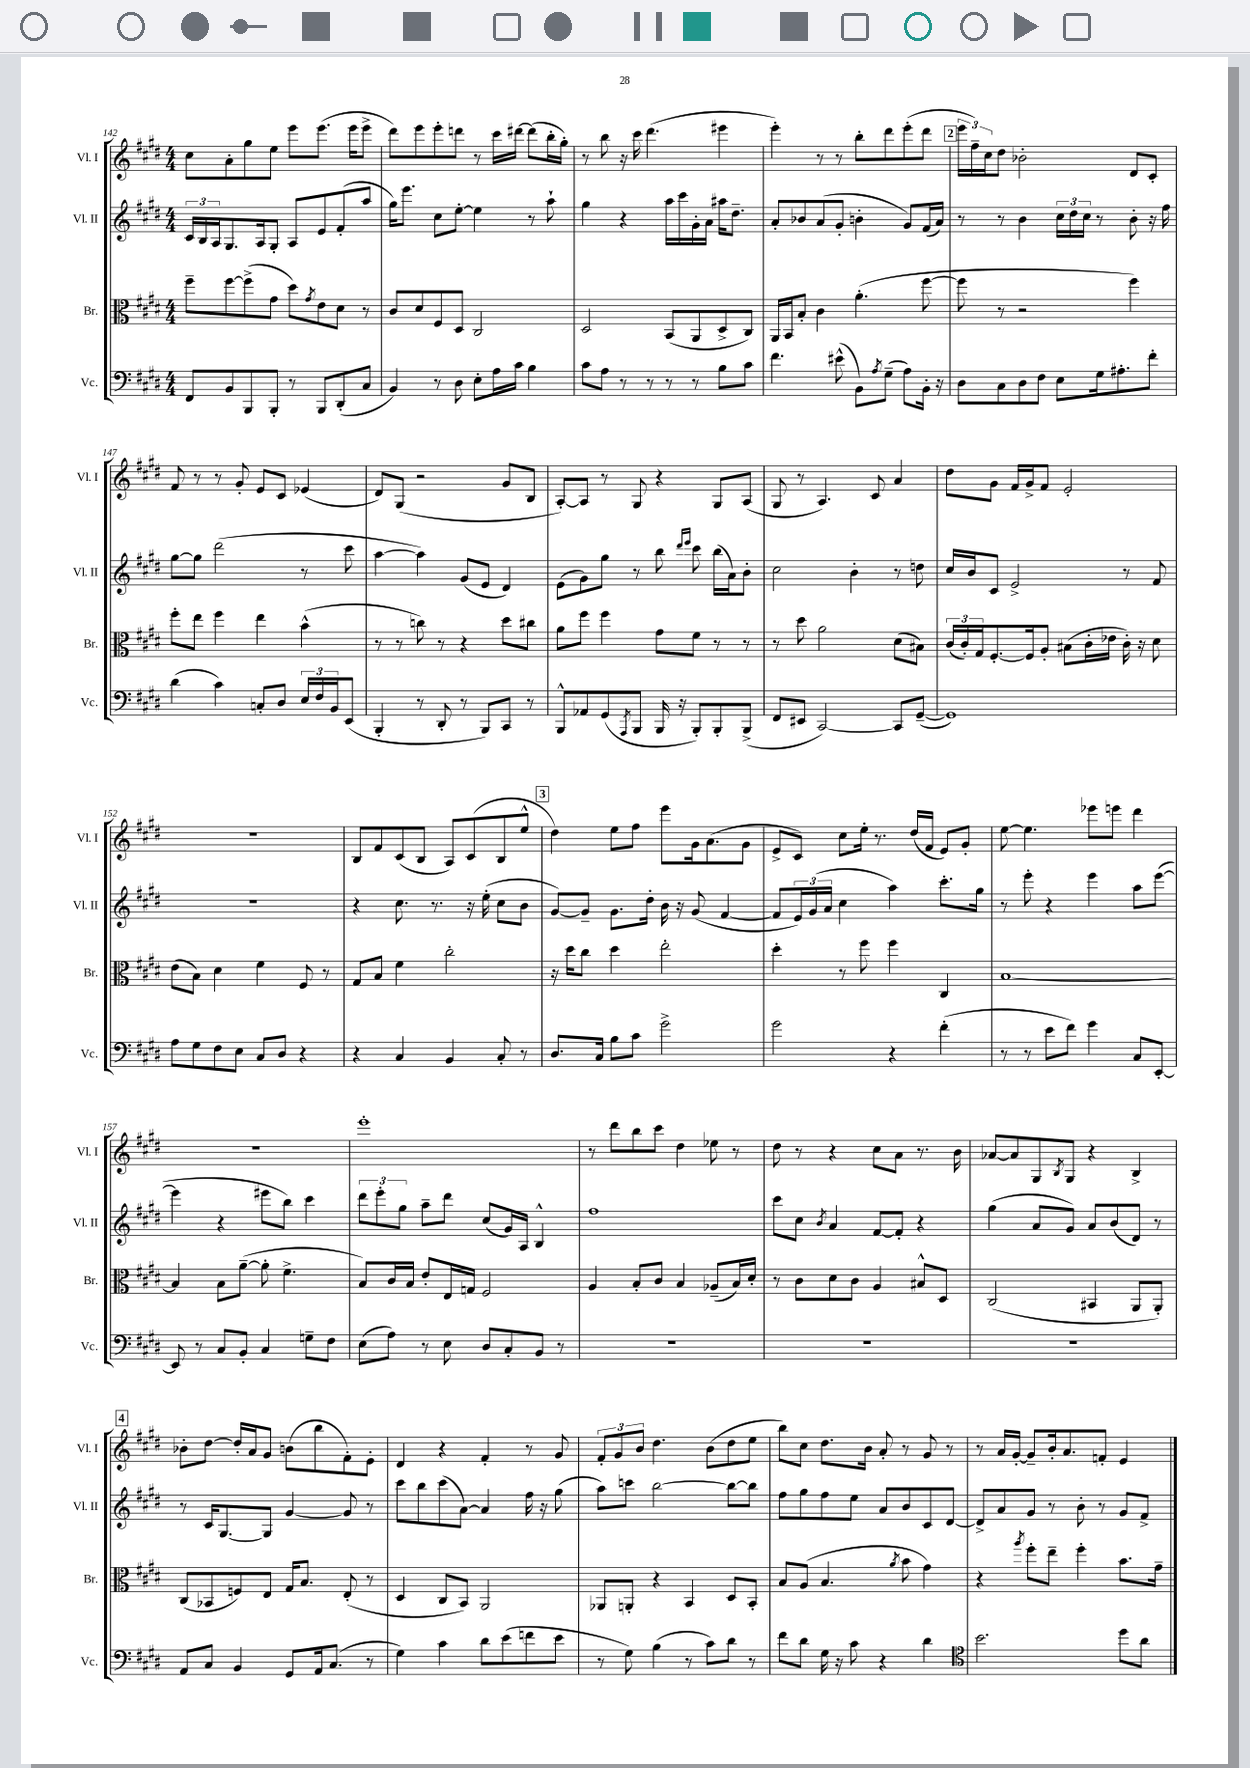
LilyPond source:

<<
\new StaffGroup <<
\new Staff = "s0" \with { instrumentName = "Vl. I" shortInstrumentName = "Vl. I" } {
    \clef treble \key e \major \numericTimeSignature \time 4/4
    cis''8 a'8-. gis''8 e''8 e'''8 e'''8.( e'''16 e'''8-> |
    dis'''8) e'''8 e'''8-. d'''8 r8 cis'''16 dis'''16~ dis'''8( b''16-. gis''16-.) |
    r8 b''8 r16 cis'''16 dis'''4.( eis'''4 |
    e'''4-.) r8 r8 b''8-. dis'''8 e'''8-.( dis'''8 |
    \mark \markup { \box "2" } \tuplet 3/2 { e'''16 fis''16--) cis''16 } dis''8 bes'2-. dis'8 cis'8-. |
    fis'8 r8 r8 gis'8-. e'8 cis'8 ees'4( |
    dis'8) gis8( r2 gis'8 b8 |
    a8~-.) a8 r8 gis8 r4 gis8 a8( |
    gis8 r8 a4.) cis'8 a'4 |
    dis''8 gis'8 fis'16 gis'16-> fis'8 e'2-. |
    R1 |
    b8 fis'8 cis'8( b8 a8) cis'8( b8 e''8-^ |
    \mark \markup { \box "3" } dis''4) e''8 fis''8 e'''8 gis'16 a'8.( gis'8 |
    e'8-> cis'8) cis''8 e''16-. r8. dis''16( fis'16 e'8) gis'8-. |
    e''8~ e''4. ees'''8 e'''8 dis'''4 |
    R1 |
    e'''1-. |
    r8 dis'''8 b''8 cis'''8 dis''4 ees''8 r8 |
    dis''8 r8 r4 cis''8 a'8 r8. b'16 |
    aes'8~ aes'8 gis8 \acciaccatura { b8 } gis8 r4 b4-> |
    \mark \markup { \box "4" } bes'8-. dis''8~ dis''16-. a'16 gis'8 b'8( b''8 fis'8-.) e'8-. |
    dis'4 r4 fis'4-. r8 gis'8 |
    \tuplet 3/2 { fis'8-. gis'8 b'8 } dis''4. b'8( dis''8 e''8 |
    b''8) cis''8 dis''8. b'16 a'8-. r8 gis'8 r8 |
    r8 a'16 gis'16~-. gis'8-- b'16-. a'8. f'8-. e'4 \bar "|." |
}
\new Staff = "s1" \with { instrumentName = "Vl. II" shortInstrumentName = "Vl. II" } {
    \clef treble \key e \major \numericTimeSignature \time 4/4
    \tuplet 3/2 { cis'16 b16 a16 } gis8. a16 gis8-. a8 e'8 fis'8-.( a''8 |
    gis''16) e'''8. cis''8 e''8~-. e''4 r8 a''8-! |
    gis''4 r4 a''16 cis'''16 gis'16-. a'16 ais''16 dis''8.-- |
    a'8-. bes'8 a'8( gis'8-. b'4-. gis'8) fis'16( a'16) |
    \mark \markup { \box "2" } r8 r8 b'4 \tuplet 3/2 { cis''16 dis''16 cis''16 } r8 b'8-. r16 fis''16 |
    gis''8~ gis''8 dis'''2( r8 cis'''8 |
    a''4~ a''4) gis'8( e'8 dis'4) |
    e'8( gis'8) gis''8 r8 b''8 \grace { dis'''16 e'''16 } cis'''8 b''16( a'16) b'8-. |
    cis''2 b'4-. r8 d''8 |
    cis''16 b'16 cis'8 e'2-> r8 fis'8 |
    R1 |
    r4 cis''8. r8. r16 e''16-.( cis''8 b'8 |
    \mark \markup { \box "3" } gis'8~) gis'8-- gis'8. dis''16-. b'16 r16 gis'8( fis'4~ |
    fis'8 \tuplet 3/2 { e'16) gis'16( a'16 } cis''4 a''4) cis'''8.-. gis''16 |
    r8 e'''8-. r4 e'''4 a''8 e'''8~( |
    e'''4 r4 eis'''8 b''8) cis'''4 |
    \tuplet 3/2 { dis'''8 e'''8-. gis''8 } a''8-- dis'''8 cis''8( gis'16) a16 b4-^ |
    fis''1 |
    cis'''8 cis''8 \acciaccatura { b'8 } a'4 fis'8~ fis'8-. r4 |
    gis''4( a'8 gis'8) a'8 b'8( dis'8) r8 |
    \mark \markup { \box "4" } r8 cis'16 gis8.~ gis8 gis'4~ gis'8 r8 |
    cis'''8 b''8 cis'''8( a'8~) a'4 fis''16 r16 gis''8( |
    a''8) c'''8 b''2~ b''8~ b''8 |
    fis''8 gis''8 fis''8 e''8 a'8 b'8 cis'8 dis'8~ |
    dis'8-> a'8 gis'8 r8 b'8-. r8 gis'8 fis'8-> \bar "|." |
}
\new Staff = "s2" \with { instrumentName = "Br." shortInstrumentName = "Br." } {
    \clef alto \key e \major \numericTimeSignature \time 4/4
    fis''8-- fis''8~ fis''8->( gis'8 dis''8) \acciaccatura { gis'8 } e'8 dis'8 r8 |
    cis'8 dis'8 fis8 dis8 cis2 |
    dis2 b,8( a,8 dis8-> cis8) |
    a,16 b,16 b8-. cis'4 a'4.-.( fis''8~ |
    \mark \markup { \box "2" } fis''8 r8 r2 fis''4) |
    fis''8-. e''8 fis''4 e''4 b'4-^( |
    r8 r8 c''8) r8 r4 dis''8 cis''8 |
    a'8 fis''8 fis''4 gis'8 fis'8 r8 r8 |
    r8 dis''8 a'2 dis'8( bis8) |
    \tuplet 3/2 { cis'16( cis'16-.) gis16 } fis8.~-. fis16 a8-. bis8( cis'16-. ees'16 cis'16-.) r16 dis'8 |
    e'8( b8) dis'4 fis'4 fis8 r8 |
    gis8 b8 fis'4 cis''2-. |
    \mark \markup { \box "3" } r16 dis''16 cis''8 dis''4 e''2-. |
    dis''4-. r8 fis''8 fis''4 cis4 |
    b1~ |
    b4 b8 a'8~--( a'8-. fis'4.-> |
    b8) cis'16 b16 e'8-. e16 g16 fis2 |
    a4 b8-. cis'8 b4 aes8--( b16) dis'16-. |
    r8 cis'8 dis'8 cis'8 a4 bis8-^ dis8 |
    cis2( bis,4 a,8 a,8-.) |
    \mark \markup { \box "4" } cis8( bes,8 f8) e8 gis16 b8. e8-.( r8 |
    dis4 cis8 b,8) a,2 |
    aes,8 a,8-. r4 b,4 dis8 b,8-. |
    b8 a8( b4. \acciaccatura { a'8 } b'8 gis'4) |
    r4 \acciaccatura { a''8 } fis''8-. e''8-- fis''4-. b'8. gis'16-- \bar "|." |
}
\new Staff = "s3" \with { instrumentName = "Vc." shortInstrumentName = "Vc." } {
    \clef bass \key e \major \numericTimeSignature \time 4/4
    fis,8 b,8 b,,8 b,,8-. r8 b,,8 dis,8-.( cis8 |
    b,4) r8 dis8 e8-. a16 cis'16 b4 |
    cis'8 a8 r8 r8 r8 r8 b8 cis'8 |
    fis'4. eis'8-^( b,8) \acciaccatura { a8 } gis8--( a8) b,16-. r16 |
    \mark \markup { \box "2" } dis8 cis8 dis8 fis8 e8 gis16 ais8.-. fis'8-. |
    dis'4( cis'4) c8-. dis8 \tuplet 3/2 { e16 fis16 b,16 } e,8( |
    b,,4-. r8 dis,8-. r8 b,,8) cis,8 r8 |
    b,,8-^ aes,8 gis,8( \acciaccatura { a,,8 } b,,8 b,,16 r16 b,,8-.) b,,8-. b,,8->( |
    fis,8 eis,8 cis,2~) cis,8 gis,8~--( |
    gis,1) |
    a8 gis8 fis8 e8 cis8 dis8 r4 |
    r4 cis4 b,4 cis8-. r8 |
    \mark \markup { \box "3" } dis8. cis16 b8 cis'8 gis'2-> |
    gis'2 r4 fis'4-.( |
    r8 r8 e'8 fis'8) gis'4 cis8 e,8~-. |
    e,8 r8 cis8 b,8-. cis4 g8-- fis8 |
    e8( a8) r8 e8 dis8 cis8-. b,8 r8 |
    R1 |
    R1 |
    R1 |
    \mark \markup { \box "4" } a,8 cis8 b,4 gis,8 a,16 cis8.( r8 |
    gis4) cis'4 dis'8 e'8( f'8 e'8 |
    r8 gis8) b4( r8 cis'8) dis'8 r8 |
    fis'8 dis'8 gis16 r16 cis'8 r4 dis'4 |
    \clef tenor b'2. dis''8 a'8 \bar "|." |
}
>>
>>
\layout { \context { \Score currentBarNumber = #142 } }
